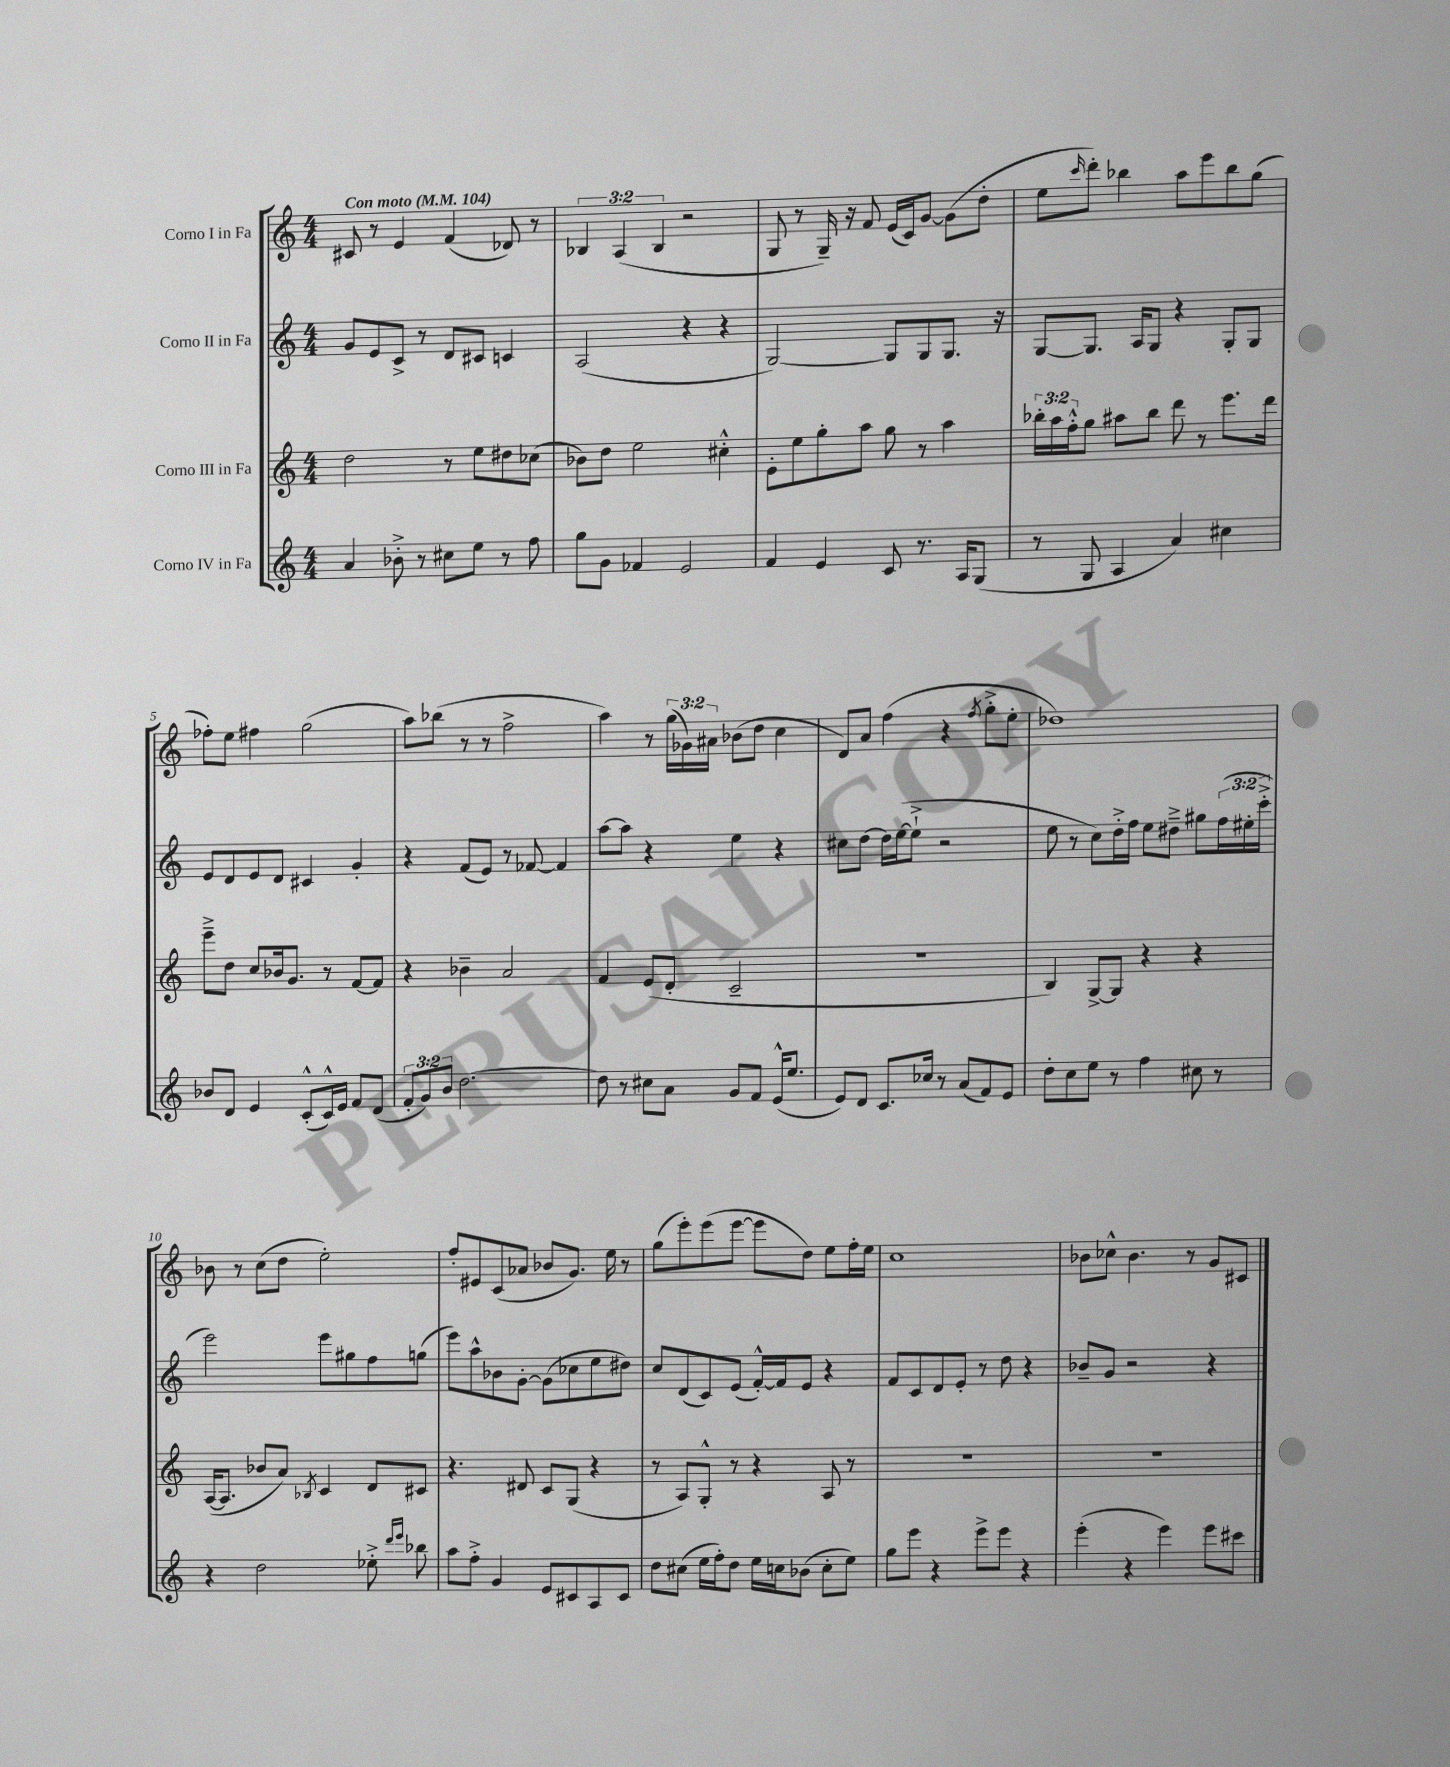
<<
\new StaffGroup <<
\new Staff = "s0" \with { instrumentName = "Corno I in Fa" } {
    \clef treble \key c \major \numericTimeSignature \time 4/4 \override Staff.TupletNumber.text = #tuplet-number::calc-fraction-text \tempo "Con moto" 4 = 104
    cis'8 r8 e'4 f'4( des'8) r8 |
    \tuplet 3/2 { bes4 a4( bes4 } r2 |
    g8 r8 g16--) r16 f'8 e'16( c'16) g'8~ g'8( d''8-. |
    e''8 \grace { c'''16 } d'''8-.) bes''4 a''8 e'''8 bes''8 g''8( |
    fes''8-.) e''8 fis''4 g''2( |
    a''8) bes''8( r8 r8 f''2-> |
    a''4) r8 \tuplet 3/2 { g''16( ges'16) ais'16 } bes'8( d''8 c''4 |
    d'8) a'8 f''4( r4 \acciaccatura { f''8 } g''8-.-> e''8-. |
    des''1) |
    bes'8 r8 c''8( d''8 e''2-.) |
    f''8-. eis'8 c'8( aes'8 bes'8 g'8.) e''16 r8 |
    g''8( e'''8-.) e'''8( e'''8~ e'''8 d''8) e''8 f''16-. e''16 |
    c''1 |
    bes'8 ces''8-^ bes'4. r8 g'8 cis'8 \bar "|." |
}
\new Staff = "s1" \with { instrumentName = "Corno II in Fa" } {
    \clef treble \key c \major \numericTimeSignature \time 4/4 \override Staff.TupletNumber.text = #tuplet-number::calc-fraction-text
    g'8 e'8 c'8-> r8 d'8 cis'8 c'4 |
    a2( r4 r4 |
    g2~) g8 g8 g8. r16 |
    g8~ g8. a16 g8 r4 g8-. g8 |
    e'8 d'8 e'8 d'8 cis'4 g'4-. |
    r4 f'8( e'8) r8 fes'8~ fes'4 |
    a''8~ a''8 r4 e''4 r4 |
    cis''8 d''8~ d''16 e''16~( e''8-!-> r2 |
    e''8 r8 c''8) d''16-.-> f''16 e''8 dis''8---> gis''8 \tuplet 3/2 { f''16( eis''16-. c'''16-.-> } |
    e'''2) e'''8 gis''8 f''8 g''8( |
    e'''8) a''8-^ bes'8 g'8~-. g'8( ces''8 e''8 dis''8) |
    c''8 d'8( c'8) e'8( f'16~-.-^) f'16 e'8 r4 |
    f'8 c'8 d'8 e'8-. r8 d''8 r4 |
    bes'8-- g'8 r2 r4 \bar "|." |
}
\new Staff = "s2" \with { instrumentName = "Corno III in Fa" } {
    \clef treble \key c \major \numericTimeSignature \time 4/4 \override Staff.TupletNumber.text = #tuplet-number::calc-fraction-text
    d''2 r8 e''8 dis''8 ces''8( |
    bes'8) d''8 e''2 cis''4-.-^ |
    e'8-. e''8 g''8-. a''8 g''8 r8 a''4 |
    \tuplet 3/2 { bes''16-. a''16 f''16-.-^ } g''8 ais''8 bes''8 d'''8 r8 e'''8. d'''16 |
    e'''8---> d''8 c''8 bes'16 g'8. r8 f'8~ f'8 |
    r4 bes'4-- a'2 |
    f'4 e'8( d'8-. c'2-- |
    R1 |
    b4) g8~-> g8 r4 r4 |
    a16~( a8. bes'8 a'8) \acciaccatura { bes8 } c'4 d'8 cis'8 |
    r4. dis'8 c'8 g8( r4 |
    r8 a8) g8-.-^ r8 r4 a8 r8 |
    R1 |
    R1 \bar "|." |
}
\new Staff = "s3" \with { instrumentName = "Corno IV in Fa" } {
    \clef treble \key c \major \numericTimeSignature \time 4/4 \override Staff.TupletNumber.text = #tuplet-number::calc-fraction-text
    a'4 bes'8-.-> r8 cis''8 e''8 r8 f''8 |
    g''8 g'8 fes'4 e'2 |
    f'4 e'4 c'8 r8. a16 g8( |
    r8 g8 a4 a'4) cis''4 |
    bes'8 d'8 e'4 c'8-.-^( c'16-^) e'16 f'8 d'8( |
    \tuplet 3/2 { f'8-. g'8) b'8 } d''2.~ |
    d''8 r8 cis''8 a'8 g'8 f'8 e'16-^( e''8. |
    e'8) d'8 c'8. ces''16 r8 a'8( f'8) e'8 |
    d''8-. c''8 e''8 r8 f''4 cis''8 r8 |
    r4 d''2 ees''8-.-> \grace { d'''16 e'''16 } bes''8 |
    a''8 f''8-.-> g'4 e'8 cis'8 a8 cis'8 |
    d''8 cis''8( e''16 f''16-.) d''8 e''16 c''16 bes'8( c''8-. e''8) |
    g''8 e'''8 r4 e'''8-> e'''8 r4 |
    e'''4-.( r4 e'''4) e'''8 cis'''8 \bar "|." |
}
>>
>>
